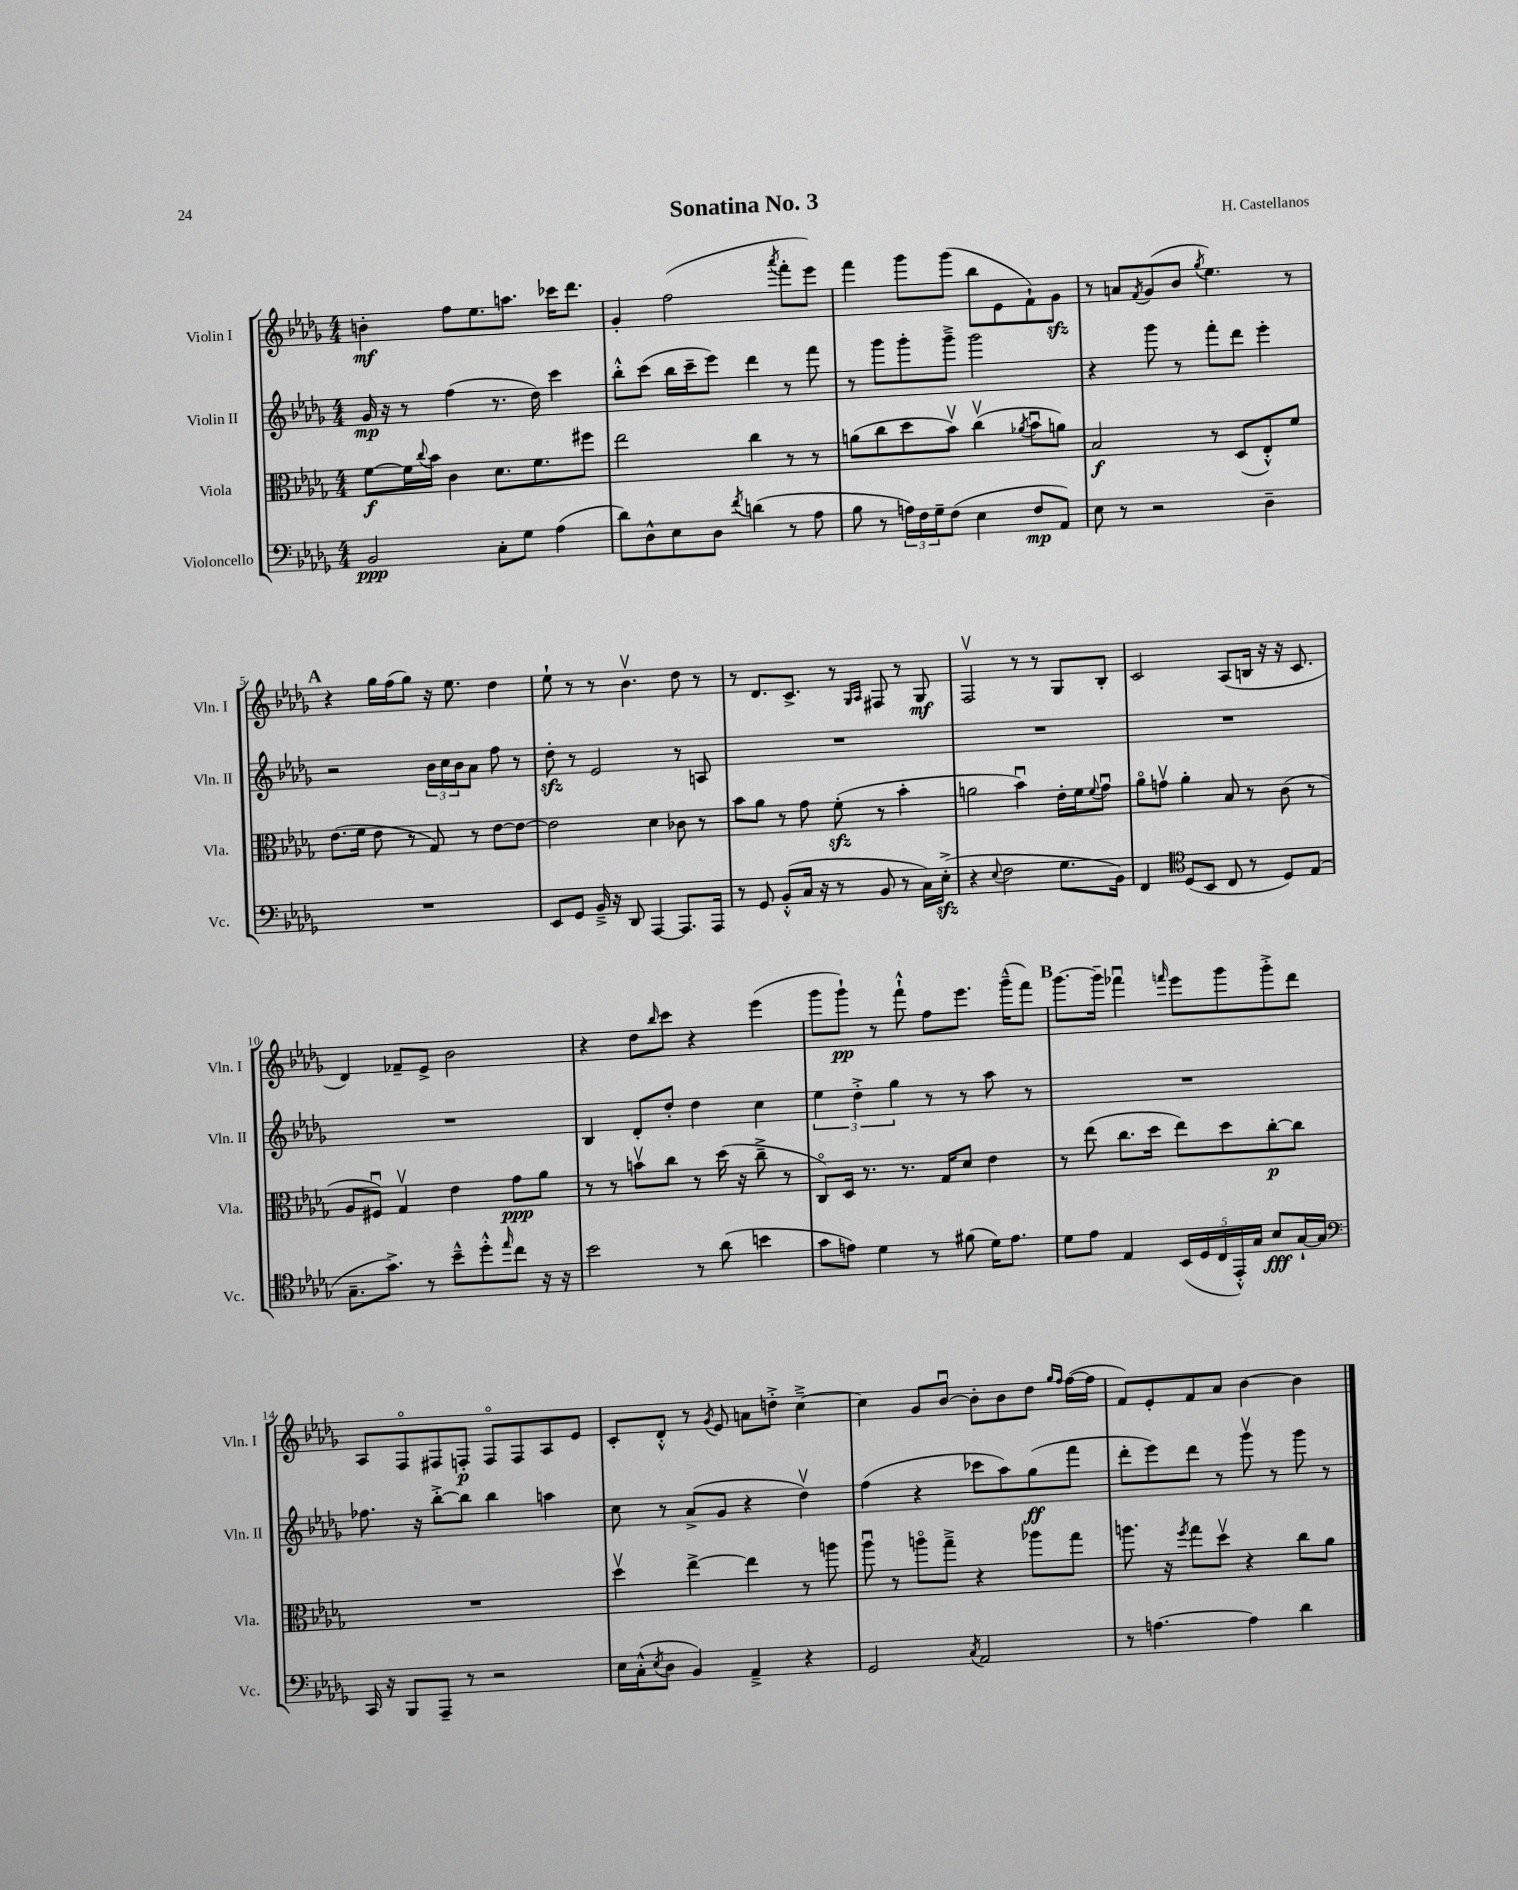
\header { title = "Sonatina No. 3" composer = "H. Castellanos" }
<<
\new StaffGroup <<
\new Staff = "s0" \with { instrumentName = "Violin I" shortInstrumentName = "Vln. I" } {
    \clef treble \key des \major \numericTimeSignature \time 4/4
    b'4-.\mf f''8 ees''8. a''8. ces'''16 des'''8. |
    ges'4-. f''2( \acciaccatura { aes'''8 } f'''8-. ees'''8) |
    f'''4 ges'''8 ges'''8( bes''8 ees'8 f'8-!) ges'8\sfz |
    r8 a'8 \acciaccatura { f'8 } ges'8( bes'8 \acciaccatura { ges''8 } ees''4.) r8 |
    \mark \markup { \bold "A" } r4 ges''16 f''16( ges''8) r16 ees''8. des''4 |
    ees''8-! r8 r8 bes'4.\upbow des''8 r8 |
    r8 des'8. c'8.-> r8 \grace { ges16 aes16 } fis8 r8 ges8\mf |
    f2\upbow r8 r8 ges8 bes8-. |
    c'2 aes8( b16 r16 r16 c'8. |
    des'4) fes'8-- ees'8-> bes'2 |
    r4 des''8 \grace { bes''16 } c'''8 r4 ees'''4( |
    ges'''8 ges'''8-!\pp) r8 f'''8-!-^ f''8 ees'''8. ges'''16---^( f'''8) |
    \mark \markup { \bold "B" } ges'''8.~ ges'''16-- fes'''4\downbow \grace { f'''16 } ees'''8 ges'''8 ges'''8-.-> des'''8 |
    aes8 f8\flageolet fis8 f8-.\p f8\flageolet f8 aes8 ees'8 |
    c'8-. des'8-.-^ r8 \acciaccatura { ges'8 } ees'8 a'8 d''8-.-> c''4~---> |
    c''4 ges'8 bes'8~\downbow bes'8-. bes'8 des''8 \grace { ges''16 f''16 } f''16~( f''16 |
    f'8) ees'8-. f'8 aes'8 bes'4~ bes'4 \bar "|." |
}
\new Staff = "s1" \with { instrumentName = "Violin II" shortInstrumentName = "Vln. II" } {
    \clef treble \key des \major \numericTimeSignature \time 4/4
    ges'16\mp r16 r8 f''4( r8. des''16) c'''4 |
    bes''8-.-^ c'''8( bes''16 c'''16-- ees'''8) des'''4 r8 f'''8 |
    r8 ges'''8 ges'''8-. ges'''8---> ges'''2 |
    r4 ges'''8 r8 f'''8-. des'''8 ees'''4-. |
    \mark \markup { \bold "A" } r2 \tuplet 3/2 { bes'16 c''16 bes'16 } aes'8 f''8 r8 |
    des''8-.\sfz r8 ees'2 r8 a8 |
    R1 |
    R1 |
    R1 |
    R1 |
    bes4 des'8-. des''8-. des''4 c''4 |
    \tuplet 3/2 { ees''4 des''4-.-> ges''4 } r8 r8 aes''8 r8 |
    \mark \markup { \bold "B" } R1 |
    fes''8. r16 bes''8~-.-> bes''8 bes''4 a''4 |
    c''8 r8 aes'8->( ges'8 r4 des''4\upbow) |
    f''4( r4 ces'''8 aes''8) ges''8\ff( f'''8 |
    des'''8-. ees'''8) des'''8 r8 ges'''8\upbow r8 ges'''8 r8 \bar "|." |
}
\new Staff = "s2" \with { instrumentName = "Viola" shortInstrumentName = "Vla." } {
    \clef alto \key des \major \numericTimeSignature \time 4/4
    f'8~\f f'16 \appoggiatura { c''8 } bes'16 c'4 des'8. f'8. fis''8 |
    ees''2 c''4 r8 r8 |
    a'8( c''8 des''8 bes'8\upbow) c''4\upbow( \acciaccatura { aes'8 } bes'8\downbow a'8) |
    bes2\f r8 des8( ees8-.-^) f'8 |
    \mark \markup { \bold "A" } ees'8.( f'16 ees'8 r8 ges8) r8 ees'8~ ees'8~ |
    ees'2 des'4 ces'8 r8 |
    bes'8 aes'8 r8 ges'8 f'8-.\sfz( r8 bes'4-. |
    a'2 bes'4\downbow) ees'16-. f'16 \appoggiatura { f'8 } ges'8\downbow |
    aes'8\flageolet g'8\upbow aes'4-. bes8 r8 c'8( r8 |
    aes8 fis8\downbow) ges4\upbow ees'4 ges'8\ppp aes'8 |
    r8 r8 b'8\upbow c''8 r8 des''16( r16 c''8---> r8 |
    c8\flageolet) des16 r8. r8. ges16 des'8 ees'4 |
    \mark \markup { \bold "B" } r8 ees''8( c''8. des''16 ees''8) des''8 c''8~-.\p c''8 |
    R1 |
    des''4\upbow ees''4~-> ees''4 r8 a''8 |
    aes''8\downbow r8 a''8\flageolet ges''8---> r4 aes''8 ges''8 |
    a''8. r16 \acciaccatura { f''8 } ges''8 des''8\upbow r4 c''8 aes'8 \bar "|." |
}
\new Staff = "s3" \with { instrumentName = "Violoncello" shortInstrumentName = "Vc." } {
    \clef bass \key des \major \numericTimeSignature \time 4/4
    bes,2\ppp c8-. ges8 aes4( |
    des'8) des8-^ ees8 des8 \acciaccatura { f'8 } d'4( r8 aes8 |
    bes8 r8 \tuplet 3/2 { a16) f16 ges16-- } f8( ees4 f8\mp aes,8) |
    ees8 r8 r2 des4-- |
    \mark \markup { \bold "A" } R1 |
    ees,8 ges,8 bes,16---> r16 des,8 aes,,4~ aes,,8. aes,,16 |
    r8 ges,8 bes,8-.-^( c16 r16 r8 bes,8 r8 c16) ees16-.->\sfz( |
    r4 \appoggiatura { ees8 } f2 ges8. bes,16) |
    f,4 \clef tenor des8( bes,8 c8 r8 des8) ees8( |
    ges8.-- ges'8.->) r8 bes'8---^ des''8-.-^ \grace { ees''16 } c''8 r16 r16 |
    bes'2 r8 aes'8( b'4 |
    ges'8 e'8) des'4 r8 fis'8( des'16) e'8. |
    \mark \markup { \bold "B" } des'8 ees'8 ees4 \tuplet 5/4 { bes,16( des16 c16 ees,16-.-^) ges16 } bes8\fff ges16~-! ges16 |
    \clef bass c,16 r16 bes,,8 aes,,8-- r8 r2 |
    ees16 c16-.-^( \acciaccatura { ees8 } des8 bes,4) aes,4---> r4 |
    ges,2 \acciaccatura { c8 } aes,2 |
    r8 a4.~ a4 des'4 \bar "|." |
}
>>
>>
